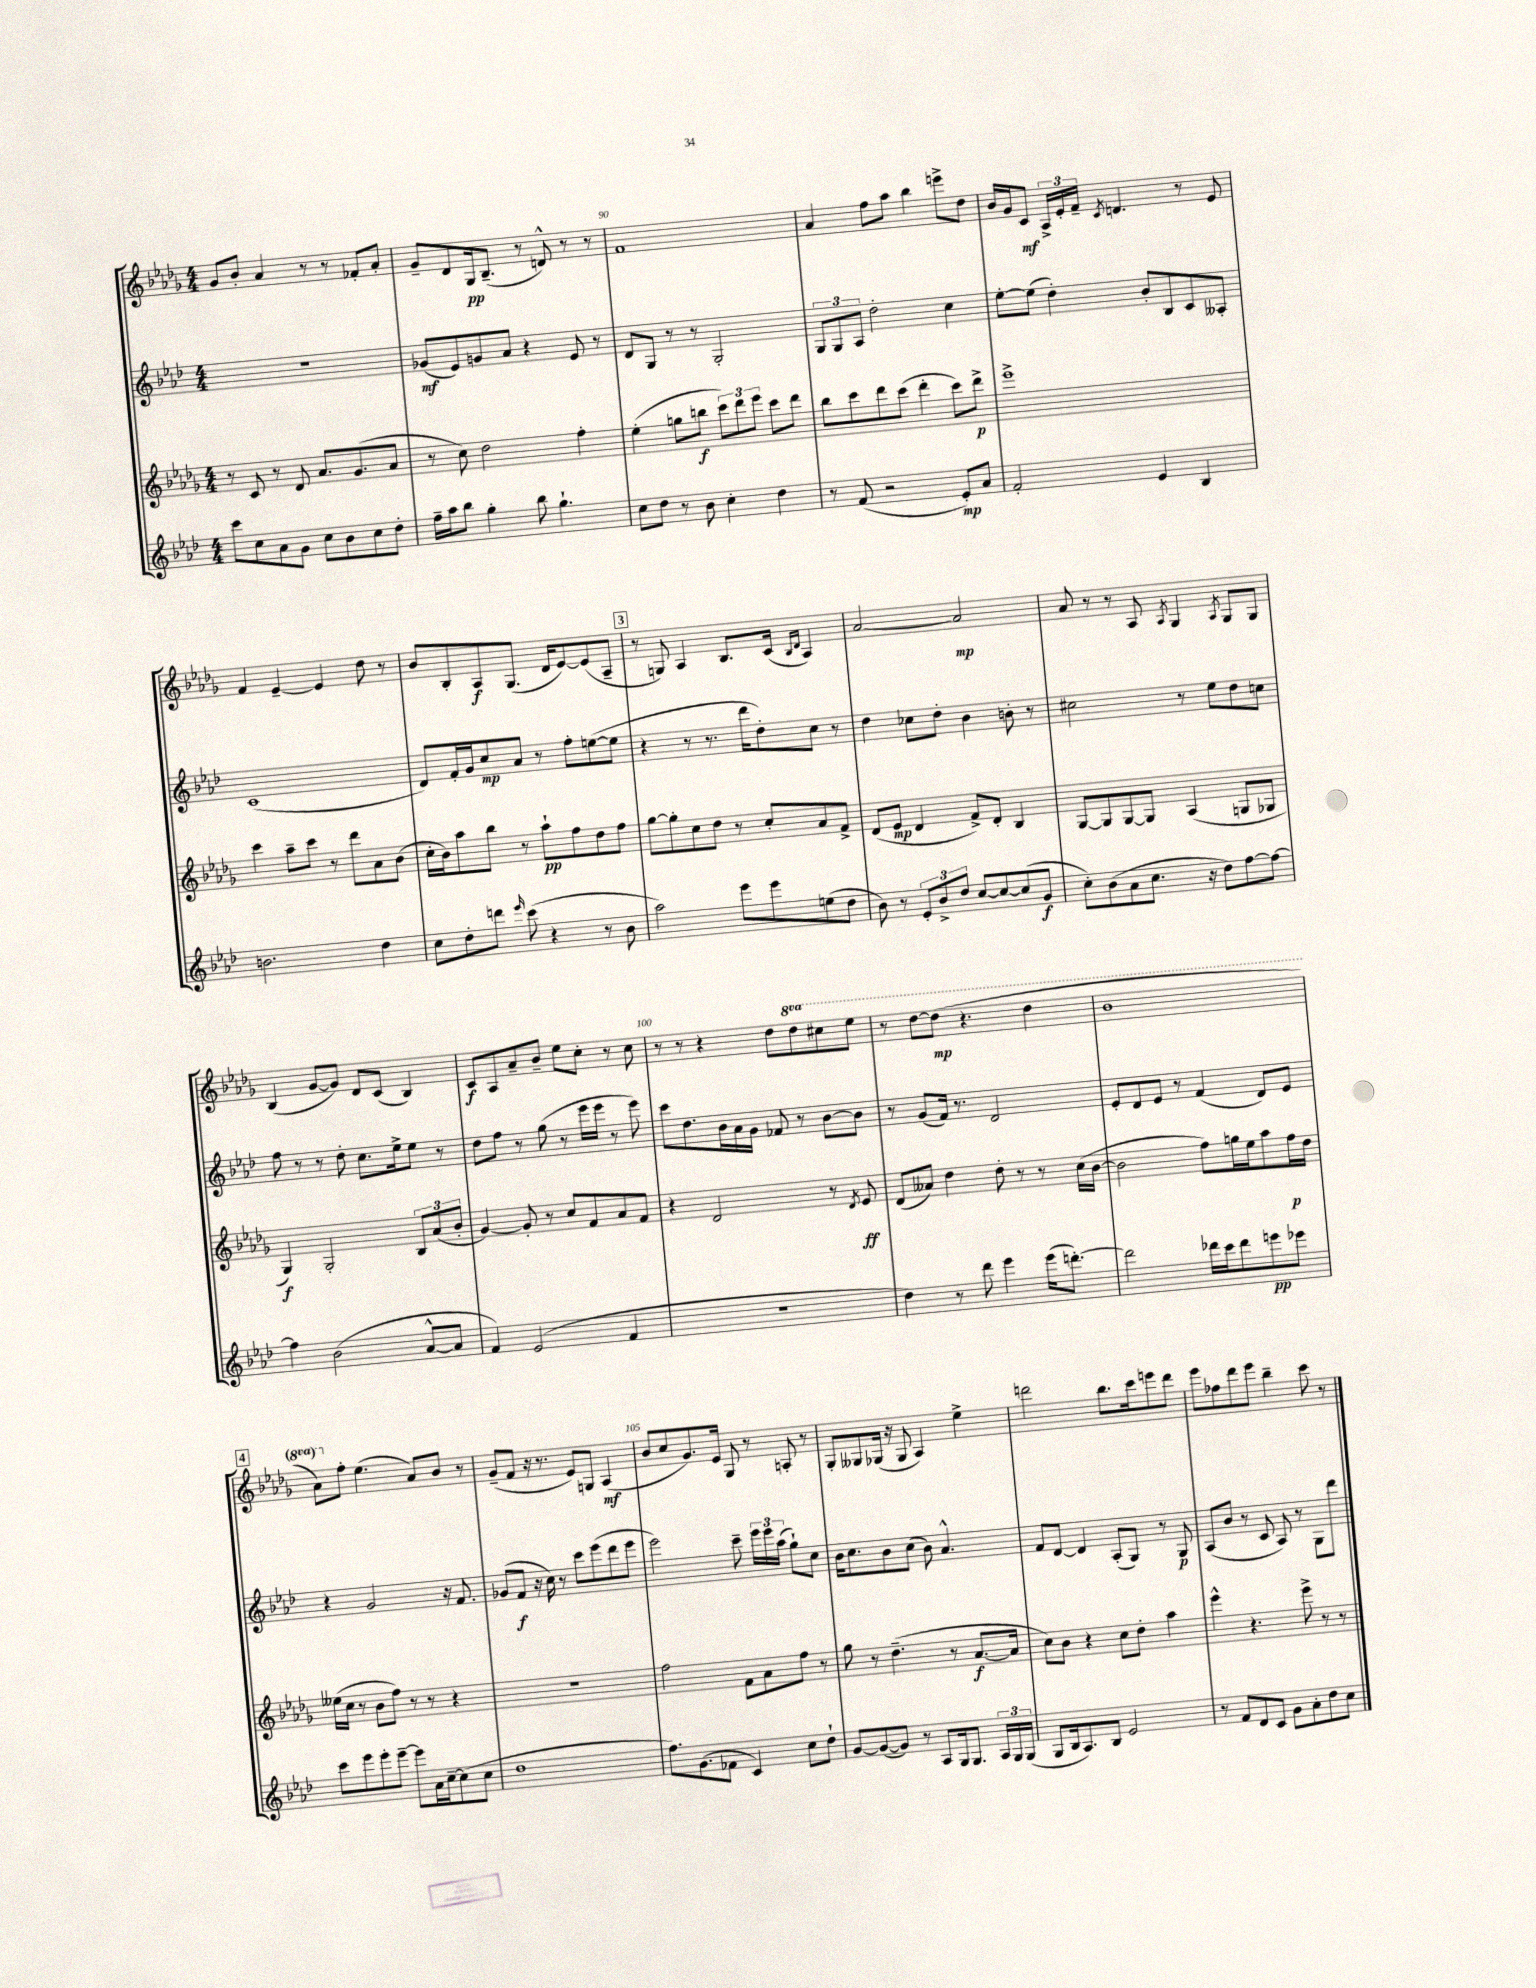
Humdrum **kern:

**kern	**dynam	**kern	**dynam	**kern	**dynam	**kern	**dynam
*part4	*part4	*part3	*part3	*part2	*part2	*part1	*part1
*staff4	*staff4	*staff3	*staff3	*staff2	*staff2	*staff1	*staff1
*clefG2	*	*clefG2	*	*clefG2	*	*clefG2	*
*k[b-e-a-d-]	*	*k[b-e-a-d-g-]	*	*k[b-e-a-d-]	*	*k[b-e-a-d-g-]	*
*M4/4	*	*M4/4	*	*M4/4	*	*M4/4	*
=88	=88	=88	=88	=88	=88	=88	=88
8ccc\L	.	8r	.	1r	.	8g-/L	.
8cc\	.	8c/	.	.	.	8b-'/J	.
8a-\	.	8r	.	.	.	4a-/	.
8g\J	.	8d-/	.	.	.	.	.
8cc\L	.	8.a-/L	.	.	.	8r	.
8b-\	.	.	.	.	.	8r	.
.	.	(8.g-/	.	.	.	.	.
8cc\	.	.	.	.	.	8f-X'/L	.
8dd-'\J	.	8a-/J	.	.	.	8a-'/J	.
=89	=89	=89	=89	=89	=89	=89	=89
16ff~\LL	.	8r	.	(8g-X/L	mf	8g-~/L	.
16aa-\J	.	.	.	.	.	.	.
8bb-\J	.	8cc\)	.	8e-/)	.	8d-/	.
4gg'\	.	2dd-\	.	8gn/	.	16G-/k	pp
.	.	.	.	.	.	(8.B-~/J	.
.	.	.	.	8a-/J	.	.	.
8bb-\	.	.	.	4r	.	8r	.
4.gg`\	.	.	.	.	.	8dn^^/)	.
.	.	4ff'\	.	8e-/	.	8r	.
.	.	.	.	8r	.	8r	.
=90	=90	=90	=90	=90	=90	=90	=90
8cc\L	.	(4ee-'\	.	8d-/L	.	1f	.
8dd-\J	.	.	.	8G/J	.	.	.
8r	.	8ggn\L	.	8r	.	.	.
8b-\	.	8bbn\J	f	8r	.	.	.
4cc'\	.	12ccc\L)	.	2G'/	.	.	.
.	.	12ddd-\	.	.	.	.	.
.	.	12eee-\J	.	.	.	.	.
4dd-\	.	8ccc\L	.	.	.	.	.
.	.	8ddd-\J	.	.	.	.	.
=91	=91	=91	=91	=91	=91	=91	=91
8r	.	8bb-\L	.	12G/L	.	4a-/	.
.	.	.	.	12G/	.	.	.
(8f/	.	8ccc\	.	.	.	.	.
.	.	.	.	12A-/J	.	.	.
2r	.	8ddd-\	.	2dd-'\	.	8ff\L	.
.	.	(8ccc\J	.	.	.	8aa-\J	.
.	.	4ddd-'\	.	.	.	4bb-\	.
8e-'/L)	mp	8ccc\L)	.	4cc\	.	8eeen^\L	.
8a-/J	.	8ddd-^\J	p	.	.	8dd-\J	.
=92	=92	=92	=92	=92	=92	=92	=92
2f'/	.	1eee-^	.	[8ee-'\L	.	16b-/LL	.
.	.	.	.	.	.	16g-/J	.
.	.	.	.	(8ee-\J]	.	8c/J	mf
.	.	.	.	4dd-'\)	.	24A-^/LL	.
.	.	.	.	.	.	24e-'/	.
.	.	.	.	.	.	24f~/JJ	.
.	.	.	.	.	.	8qc/	.
.	.	.	.	.	.	4.dn/	.
4e-/	.	.	.	8b-'/L	.	.	.
.	.	.	.	8B-/	.	.	.
4B-/	.	.	.	8c/	.	8r	.
.	.	.	.	8A--X'/J	.	8e-/	.
!!LO:LB:g=z
=93	=93	=93	=93	=93	=93	=93	=93
2.bn\	.	4ccc\	.	(1c	.	4f/	.
.	.	8aa-~\L	.	.	.	[4e-~/	.
.	.	8ccc\J	.	.	.	.	.
.	.	8r	.	.	.	4e-/]	.
.	.	8ddd-\L	.	.	.	.	.
4dd-\	.	8a-\	.	.	.	8dd-\	.
.	.	(8b-\J	.	.	.	8r	.
=94	=94	=94	=94	=94	=94	=94	=94
8cc\L	.	16cc'\LL	.	8d-/L)	.	8b-/L	.
.	.	16b-\J)	.	.	.	.	.
8dd-'\	.	8aa-\	.	16f'/L	.	8B-'/	.
.	.	.	.	16g/J	.	.	.
8dddn\J	.	8bb-\J	.	8cc/	mp	8A-/	f
16qqeee-/	.	.	.	.	.	.	.
(8ccc\	.	8r	.	8a-/J	.	(8.G-/J	.
4r	.	8aa-`\L	pp	8r	.	.	.
.	.	.	.	.	.	16d-/KL	.
.	.	8ff\	.	8ff'\L	.	[8e-/)	.
8r	.	8dd-\	.	([8een\	.	(8e-/]	.
8b-\	.	8ff\J	.	8ee\J]	.	8A-~/J	.
!!LO:REH:place=s1:t=3
=95	=95	=95	=95	=95	=95	=95	=95
2aa-\)	.	[8gg-\L	.	4r	.	8r	.
.	.	8gg-'\]	.	.	.	8Gn/)	.
.	.	8cc\	.	8r	.	4A-/	.
.	.	8dd-\J	.	8.r	.	.	.
8eee-\L	.	8r	.	.	.	8.B-/L	.
.	.	.	.	16ddd-\KL	.	.	.
8eee-\	.	8cc'/L	.	8dd-'\)	.	.	.
.	.	.	.	.	.	(16c/Jk	.
.	.	.	.	.	.	16qqB-/LL	.
.	.	.	.	.	.	16qqd-/JJ	.
(8een\	.	8a-/	.	8cc\J	.	4A-/)	.
8dd-\J	.	8f^/J	.	8r	.	.	.
=96	=96	=96	=96	=96	=96	=96	=96
8b-\)	.	(8d-/L	.	4dd-\	.	[2a-/	.
8r	.	8e-/J	mp	.	.	.	.
12e-'/L	.	4d-/	.	8cc-X\L	.	.	.
12b-^/	.	.	.	.	.	.	.
.	.	.	.	8dd-'\J	.	.	.
12dd-/J	.	.	.	.	.	.	.
[8cc/L	.	8f^/L)	.	4b-\	.	2a-/]	mp
8cc/_	.	8d-'/J	.	.	.	.	.
(8cc/]	.	4B-/	.	8bn'\	.	.	.
8g/J	f	.	.	8r	.	.	.
=97	=97	=97	=97	=97	=97	=97	=97
8cc'\L)	.	[8G-/L	.	2cc#X\	.	8a-/	.
(8b-\	.	8G-/]	.	.	.	8r	.
8a-\	.	[8G-/	.	.	.	8r	.
8.cc\J	.	8G-/J]	.	.	.	8A-/	.
.	.	.	.	.	.	8qA-/	.
.	.	(4A-/	.	8r	.	4G-/	.
16r	.	.	.	.	.	.	.
8dd-\L)	.	.	.	8ee-\L	.	.	.
.	.	.	.	.	.	8qA-/	.
[8ff\	.	8Gn/L	.	8dd-\	.	8G-/L	.
8ff\J_	.	8G-X/J	.	8ccn\J	.	8G-/J	.
!!LO:LB:g=z
=98	=98	=98	=98	=98	=98	=98	=98
4ff\]	.	4G-/)	f	8ff\	.	(4B-/	.
.	.	.	.	8r	.	.	.
(2b-\	.	2G-'/	.	8r	.	[8g-/L	.
.	.	.	.	8dd-'\	.	8g-/J])	.
.	.	.	.	8.cc\L	.	8d-/L	.
.	.	.	.	.	.	(8c/J	.
.	.	.	.	16ee-^\k	.	.	.
[8a-^^/L	.	12B-/L	.	8ee-\J	.	4B-/)	.
.	.	(12a-/	.	.	.	.	.
8a-/J]	.	.	.	8r	.	.	.
.	.	12b-'/J	.	.	.	.	.
=99	=99	=99	=99	=99	=99	=99	=99
4f/)	.	[4g-/)	.	8dd-\L	.	8c/L	f
.	.	.	.	8ff\J	.	8A-/	.
(2e-/	.	8g-'/]	.	8r	.	8a-~/	.
.	.	8r	.	(8gg\	.	8b-~/J	.
.	.	8cc/L	.	8r	.	8ee-\L	.
.	.	8f/	.	16eee-\LL	.	8cc'\J	.
.	.	.	.	16eee-\JJ	.	.	.
4f/	.	8a-/	.	8r	.	8r	.
.	.	8f/J	.	8eee-\)	.	8cc\	.
=100	=100	=100	=100	=100	=100	=100	=100
1r	.	4r	.	8ccc\L	.	8r	.
.	.	.	.	8.dd-\	.	8r	.
.	.	2d-/	.	.	.	4r	.
.	.	.	.	16b-\L	.	.	.
.	.	.	.	16a-\	.	.	.
.	.	.	.	16g\JJ	.	.	.
.	.	.	.	8f-X/	.	8dd-\L	.
*	*	*	*	*	*	*8va	*
.	.	.	.	8r	.	8ddd-\	.
.	.	8r	.	[8b-\L	.	8ccc#X\	.
.	.	8qd-/	.	.	.	.	.
.	.	8e-/	ff	8b-\J]	.	8eee-\J	.
=101	=101	=101	=101	=101	=101	=101	=101
4dd-\)	.	(8d-/L	.	8r	.	8r	.
.	.	8a--X/J)	.	(8g/L	.	[8ddd-\L	.
8r	.	4dd-\	.	16f/Jk)	.	(8ddd-\J]	mp
.	.	.	.	8.r	.	.	.
8ddd-\	.	.	.	.	.	4.r	.
4eee-\	.	8dd-'\	.	2d-/	.	.	.
.	.	8r	.	.	.	.	.
(16eee-\KL	.	8r	.	.	.	4ddd-\	.
[8.dddn'\J)	.	.	.	.	.	.	.
.	.	(16cc\LL	.	.	.	.	.
.	.	[16b-\JJ	.	.	.	.	.
=102	=102	=102	=102	=102	=102	=102	=102
2ddd\]	.	2b-\]	.	8e-'/L	.	1bb-	.
.	.	.	.	8d-/	.	.	.
.	.	.	.	8e-/J	.	.	.
.	.	.	.	8r	.	.	.
16ddd-X\LL	.	8ff\L)	.	(4f/	.	.	.
16ccc\J	.	.	.	.	.	.	.
8ddd-\	.	16ggn\L	.	.	.	.	.
.	.	16ee-\J	.	.	.	.	.
8eeen\	pp	8aa-\	.	8d-/L)	.	.	.
8eee-X\J	.	16ff\L	p	8e-/J	.	.	.
.	.	16dd-\JJ	.	.	.	.	.
!!LO:LB:g=z
!!LO:REH:place=s1:t=4
=103	=103	=103	=103	=103	=103	=103	=103
8ccc\L	.	(16ee--X\LL	.	4r	.	8aa-\L)	.
.	.	16cc\JJ	.	.	.	.	.
*	*	*	*	*	*	*X8va	*
8eee-\	.	8r	.	.	.	8ff'\J	.
8eee-'\	.	8b-\L	.	2g/	.	(4.ee-\	.
[8eee-~\J	.	8ff\J)	.	.	.	.	.
8eee-\L]	.	8r	.	.	.	.	.
16a-\L	.	8r	.	.	.	8a-/L)	.
[16cc~\J	.	.	.	.	.	.	.
(8cc\]	.	4r	.	16r	.	8b-/J	.
.	.	.	.	8.f/	.	.	.
8cc\J	.	.	.	.	.	8r	.
=104	=104	=104	=104	=104	=104	=104	=104
1dd-	.	1r	.	(8g-X/L	.	(8g-~/L	.
.	.	.	.	8f/J	f	8f/J	.
.	.	.	.	16r	.	16r	.
.	.	.	.	16cc\)	.	8.r	.
.	.	.	.	8r	.	.	.
.	.	.	.	8ccc\L	.	8e-/L)	.
.	.	.	.	(8eee-\	.	8Gn/J	.
.	.	.	.	8ddd-\	.	(4A-/	mf
.	.	.	.	8eee-\J	.	.	.
=105	=105	=105	=105	=105	=105	=105	=105
8.ff\L)	.	2ff\	.	2eee-\)	.	8b-/L	.
.	.	.	.	.	.	8cc/	.
(8.g\	.	.	.	.	.	.	.
.	.	.	.	.	.	8.g-/)	.
8f-X\J	.	.	.	.	.	.	.
.	.	.	.	.	.	16e-/Jk	.
4c/)	.	8f\L	.	8ccc~\	.	8G-/	.
.	.	8a-\	.	24eee-\LL	.	8r	.
.	.	.	.	24eee-\	.	.	.
.	.	.	.	(24aa-\JJ	.	.	.
8cc\L	.	8ff\J	.	8gg`\L)	.	8An'/	.
8dd-`\J	.	8r	.	8cc\J	.	8r	.
=106	=106	=106	=106	=106	=106	=106	=106
[8g/L	.	8gg-\	.	16b-\KL	.	8G-'/L	.
.	.	.	.	8.cc\	.	.	.
(8g/_	.	8r	.	.	.	8G--X/	.
8g/J])	.	(4.dd-~\	.	8b-\	.	(16G-X/Jk	.
.	.	.	.	.	.	16r	.
8r	.	.	.	(8cc\J	.	8G-/	.
8A-/L	.	.	.	8b-\)	.	4A-/)	.
16G/k	.	8r	.	4.a-^^/	.	.	.
8.G/J	.	.	.	.	.	.	.
.	.	[8.a-/L	f	.	.	4ee-^\	.
24A-/LL	.	.	.	.	.	.	.
24G/	.	.	.	.	.	.	.
.	.	16a-/Jk]	.	.	.	.	.
(24G/JJ	.	.	.	.	.	.	.
=107	=107	=107	=107	=107	=107	=107	=107
8G/L	.	8cc\L)	.	8f/L	.	2dddn\	.
16B-/k	.	8b-\J	.	[8d-/J	.	.	.
8.A-/)	.	.	.	.	.	.	.
.	.	4r	.	4d-/]	.	.	.
8B-/J	.	.	.	.	.	.	.
2e-/	.	8cc\L	.	(8A-'/L	.	8.bb-\L	.
.	.	8dd-'\J	.	8G/J)	.	.	.
.	.	.	.	.	.	16ccc\k	.
.	.	4aa-\	.	8r	.	8eeen\	.
.	.	.	.	8G/	p	8ddd\J	.
=108	=108	=108	=108	=108	=108	=108	=108
8r	.	4eee-^^\	.	(8A-/L	.	8eee-\L	.
8f/L	.	.	.	8b-/J	.	8ff-X\	.
8d-/	.	4.r	.	8r	.	8ddd-\	.
8c/J	.	.	.	8c/	.	8eee-\J	.
8g\L	.	.	.	8A-/)	.	4bb-~\	.
8a-'\	.	8eee-^\	.	8r	.	.	.
8dd-\	.	8r	.	8G\L	.	8ccc\	.
8cc\J	.	8r	.	8ddd-\J	.	8r	.
==	==	==	==	==	==	==	==
*-	*-	*-	*-	*-	*-	*-	*-
